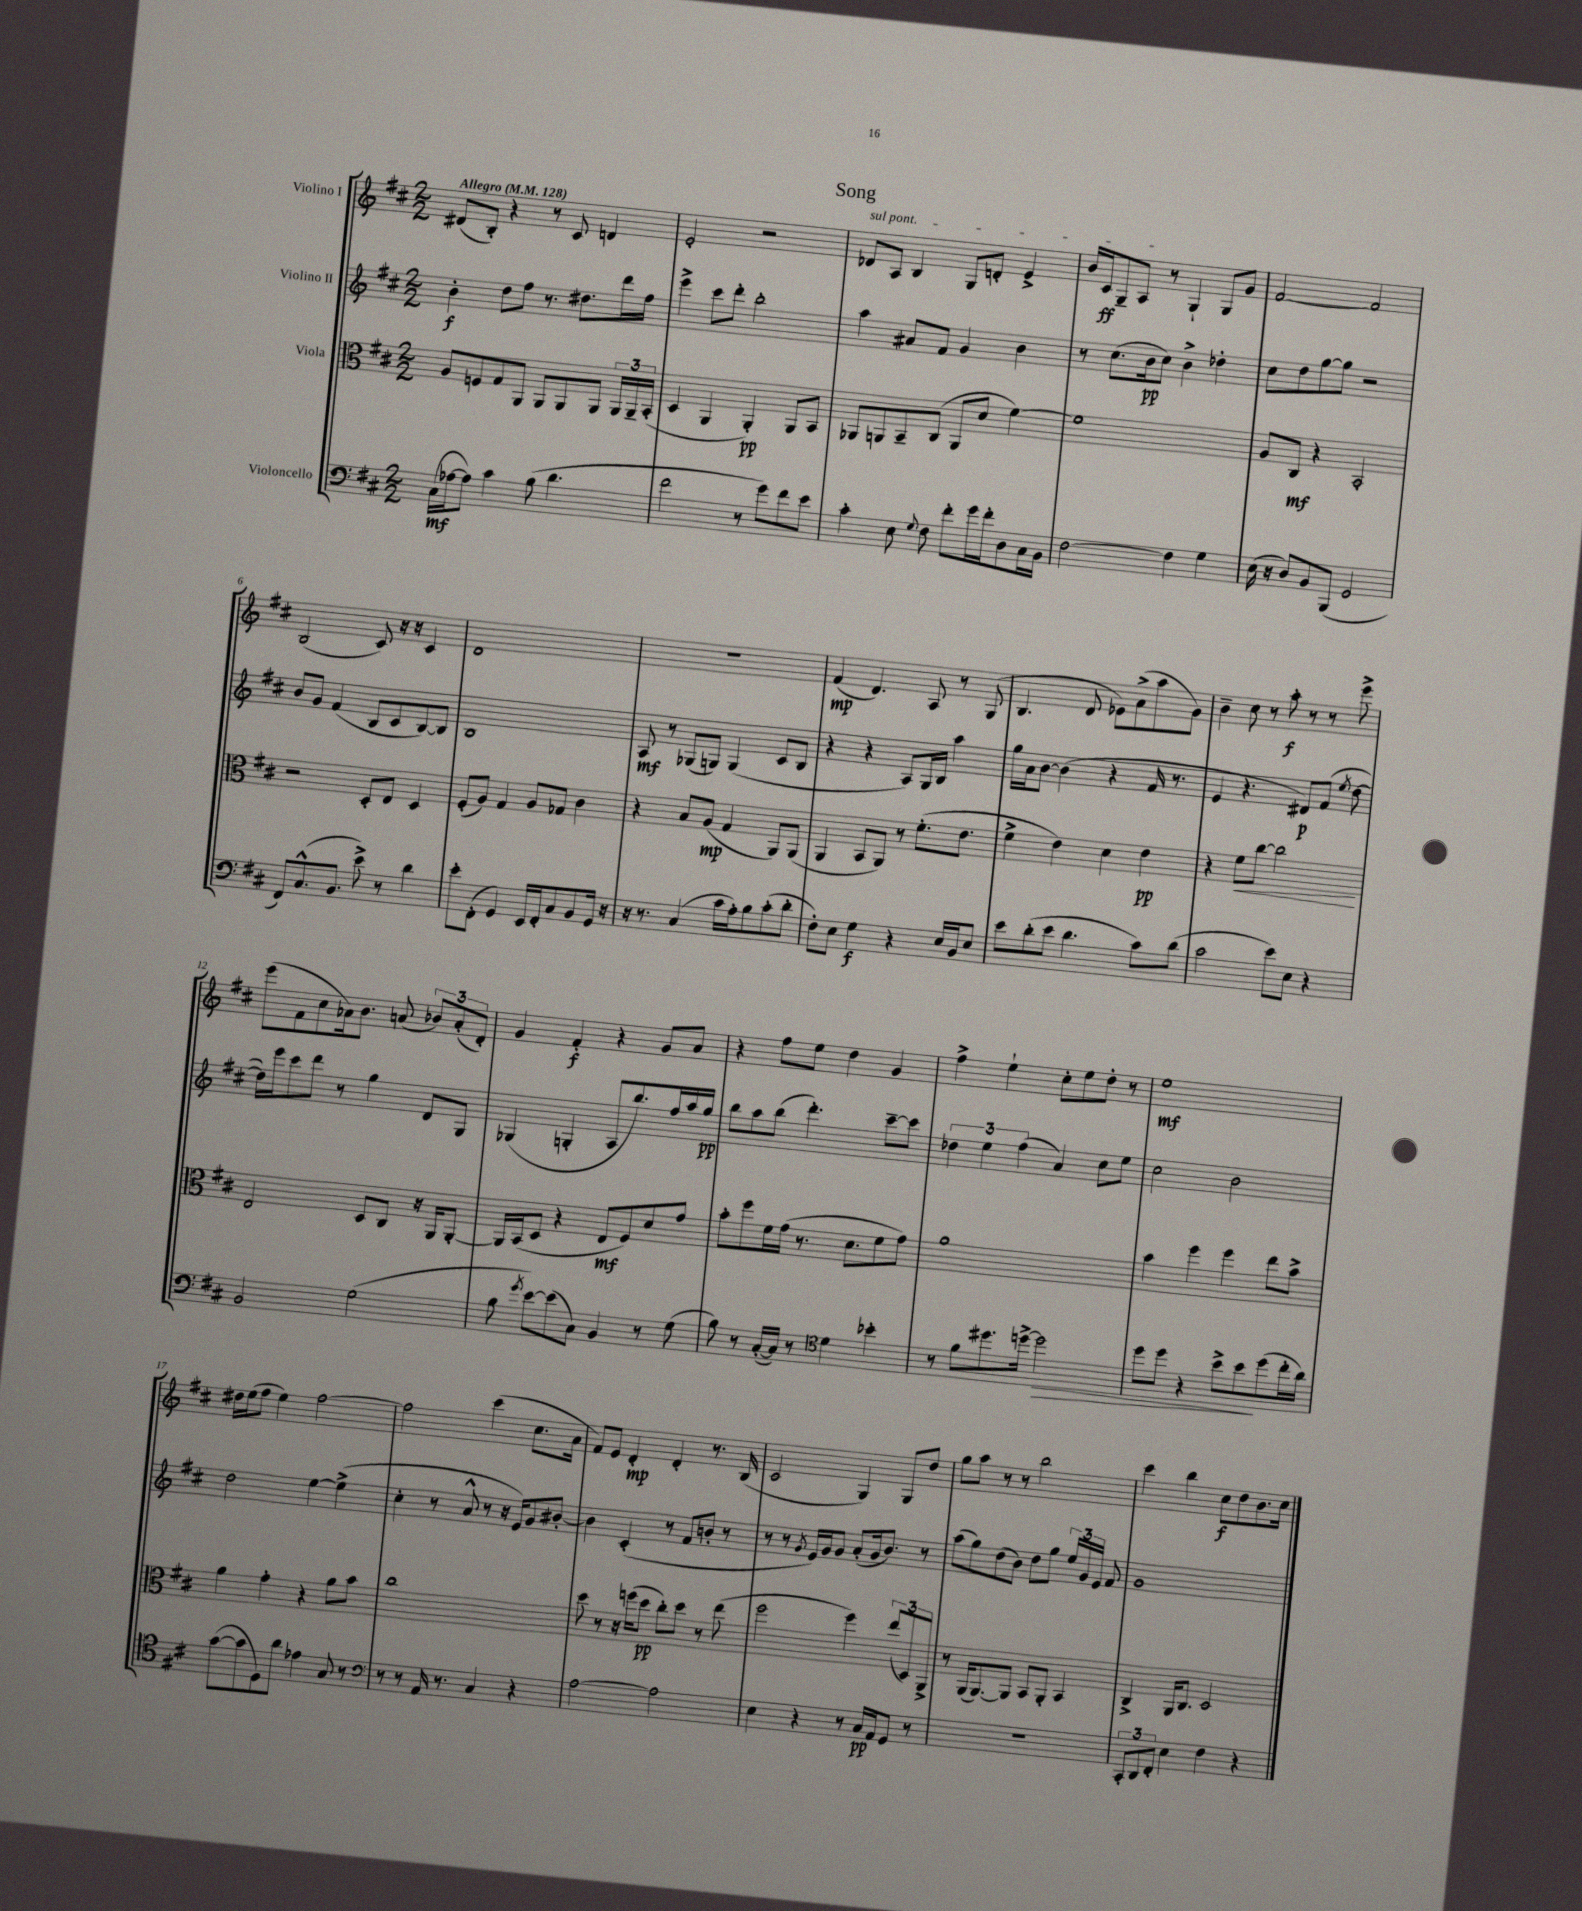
\header { title = "Song" }
<<
\new StaffGroup <<
\new Staff = "s0" \with { instrumentName = "Violino I" } {
    \clef treble \key d \major \numericTimeSignature \time 2/2 \tempo "Allegro" 4 = 128
    \autoBeamOff dis'8[( b8]-.) r4 r8 cis'8 d'4 |
    e'2-. r2 |
    \once \override TextSpanner.bound-details.left.text = \markup { \italic "sul pont." } des'8[\startTextSpan a8] b4 g8[ d'8]-. e'4-> |
    b'16[ cis'16\ff g8-- a8]\stopTextSpan r8 g4-! g8[ g'8] |
    fis'2~ fis'2 |
    b2( cis'8) r16 r16 cis'4 |
    d'1 |
    r1 |
    fis'4\mp( d'4.) a8 r8 g8( |
    b4. d'8 ees'8[) a'8->( a''8 g'8]) |
    b'4-- cis''8 r8 a''8-.\f r8 r8 e'''8-> |
    e'''8[( fis'8 cis''8 aes'16) b'8.] a'8( \tuplet 3/2 { bes'8[) a'8-.( d'8]-.) } |
    g'4 fis'4-.\f r4 g'8[ a'8] |
    r4 fis''8[ e''8] d''4 g'4 |
    fis''4-> e''4-! cis''8[-. e''8 d''8]-. r8 |
    e''1\mf |
    dis''16[ e''16( fis''8] e''4) fis''2~ |
    fis''2 cis'''4( cis''8.[ a'16] |
    fis'8[) e'8] d'4-.\mp d'4-. r8. b16( |
    cis'2 g4) g8[ d''8] |
    g''8[ a''8] r8 r8 b''2 |
    cis'''4 b''4 cis''8[\f d''8 b'8. cis''16] \bar "|." |
}
\new Staff = "s1" \with { instrumentName = "Violino II" } {
    \clef treble \key d \major \numericTimeSignature \time 2/2
    \autoBeamOff b'4-.\f d''8[ fis''8] r8. dis''8.[ d'''16 fis''16] |
    e'''4-> cis'''8[ d'''8]-. b''2-. |
    a''4 ais'8[ fis'8] g'4 b'4 |
    r8 cis''8.[( b'16\pp cis''8]) b'4-> des''4-. |
    cis''8[ d''8 g''8~ g''8] r2 |
    b'8[ g'8] fis'4( b8[ cis'8 b8~) b8] |
    b1 |
    a8\mf r8 ges8[( g8]) g4( cis'8[ b8] |
    r4 r4 a8[) g16 b16] a''4 |
    g''16[ a'16 b'8]~ b'4( r4 fis'16 r8. |
    e'4 r4. dis'8[\p) fis'8]( \acciaccatura { e''8 } d''8~ |
    d''16[) e'''16 cis'''8 d'''8] r8 g''4 d'8[ g8] |
    ges4( g4-. a8[ b''8.) fis''16 a''16 g''16]\pp |
    b''8[ a''8 b''8]( d'''4.-.) cis'''8[~-- cis'''8] |
    \tuplet 3/2 { des''4 e''4 fis''4( } a'4) cis''8[ e''8] |
    cis''2 b'2 |
    d''2 e''4~ e''4->( |
    cis''4-. r8 a'8-^ r8 r16 e'16[) g'8 bis'8]~-. |
    bis'4 cis'4-.( r8 fis'8[ b'8]-. r8 |
    r8 r8 \acciaccatura { g'8 } e'16[) g'16 g'8] a'8[-.( g'16 b'8.]) r8 |
    a''8[( g''8) d''8( b'8]) d''8[ g''8] \tuplet 3/2 { e''16[ g'16 e'16] } fis'8 |
    g'1 \bar "|." |
}
\new Staff = "s2" \with { instrumentName = "Viola" } {
    \clef alto \key d \major \numericTimeSignature \time 2/2
    \autoBeamOff a8[ f8 g8 a,8] a,8[ a,8 a,8] \tuplet 3/2 { a,16[ a,16-- b,16]-.( } |
    d4 a,4 a,4-.\pp) a,8[ b,8] |
    aes,8[ a,8 b,8-- cis8]( a,8[ d'8] fis'4~) |
    fis'1 |
    a8[ cis8]\mf r4 b,2-. |
    r2 d8[-. e8] d4 |
    fis8[-.( a8]) g4 a8[ ges8] cis'4 |
    r4 b8[ a8]\mp( g4 a,8[) a,8]( |
    a,4 b,8[ a,8]) r8 fis'8.[-.( e'8.] |
    fis'4-> e'4) d'4 e'4\pp |
    r4 fis'8[\< cis''8]~ cis''2\! |
    e2 d8[ cis8] r16 a,16[ a,8]~-. |
    a,16[ b,16( d8] r4 e8[\mf fis8) d'8 g'8] |
    b'8[-. fis''8 fis'16 g'16]( r8. d'8.[ fis'8 g'8]) |
    a'1 |
    b'4 fis''4 fis''4 e''8[ b'8]-> |
    a'4 g'4-. r4 a'8[ b'8] |
    cis''1 |
    d''8 r8 r16 f''16[( d''8]\pp cis''8[-.) d''8] r8 e''8( |
    fis''2 fis''4) \tuplet 3/2 { e''8[( d8) a,8]-> } |
    r8 a,16[( a,8.~) a,8] b,8[ a,8]-. b,4 |
    cis4-> a,16[ cis8.] d2 \bar "|." |
}
\new Staff = "s3" \with { instrumentName = "Violoncello" } {
    \clef bass \key d \major \numericTimeSignature \time 2/2
    \autoBeamOff cis16[\mf( aes16~ aes8]) cis'4 b8( d'4. |
    fis'2 r8 g'8[) fis'8 e'8] |
    cis'4-. e8 \appoggiatura { g8 } fis8 fis'8[-. g'16 fis'16-. d8 cis16 b,16] |
    fis2~ fis4 g4 |
    e16( r16 d8[) b,8 b,,8]( g,2 |
    fis,8[) cis8.-^( b,8.] e'8->) r8 d'4 |
    e'8[-. fis,8]-.( g,4) e,16[ fis,16-. cis8 b,8 g,16] r16 |
    r16 r8. cis4( cis'16[ a16-.) b8 cis'8-.( d'8]-. |
    fis8[-.) e8] g4\f r4 e16[ b,16 e8] |
    e'8[ d'8-.( e'8] d'4. cis'8[) d'8]( |
    cis'2 e'8[) e8] r4 |
    b,2 g2( |
    b8 \acciaccatura { g'8 } e'8[~) e'8( cis8]) b,4 r8 g8( |
    b8) r8 cis16[~-.( cis16]) r8 \clef tenor d'4 bes'4-. |
    r8 fis'8[ dis''8. d''16]~-> d''2\> |
    d''8[ d''8] r4 b'8[-> b'8\! d''8( cis''16-. a'16]) |
    g'8[~( g'8 d8) a'8] ees'4 g8 r8 |
    \clef bass r8 r8 a,16 r8. cis4 r4 |
    a2~ a2 |
    e4 r4 r8 cis16[\pp a,16 g,8] r8 |
    R1 |
    \tuplet 3/2 { cis,8[-. d,8 fis,8]-. } e4 fis4 r4 \bar "|." |
}
>>
>>
